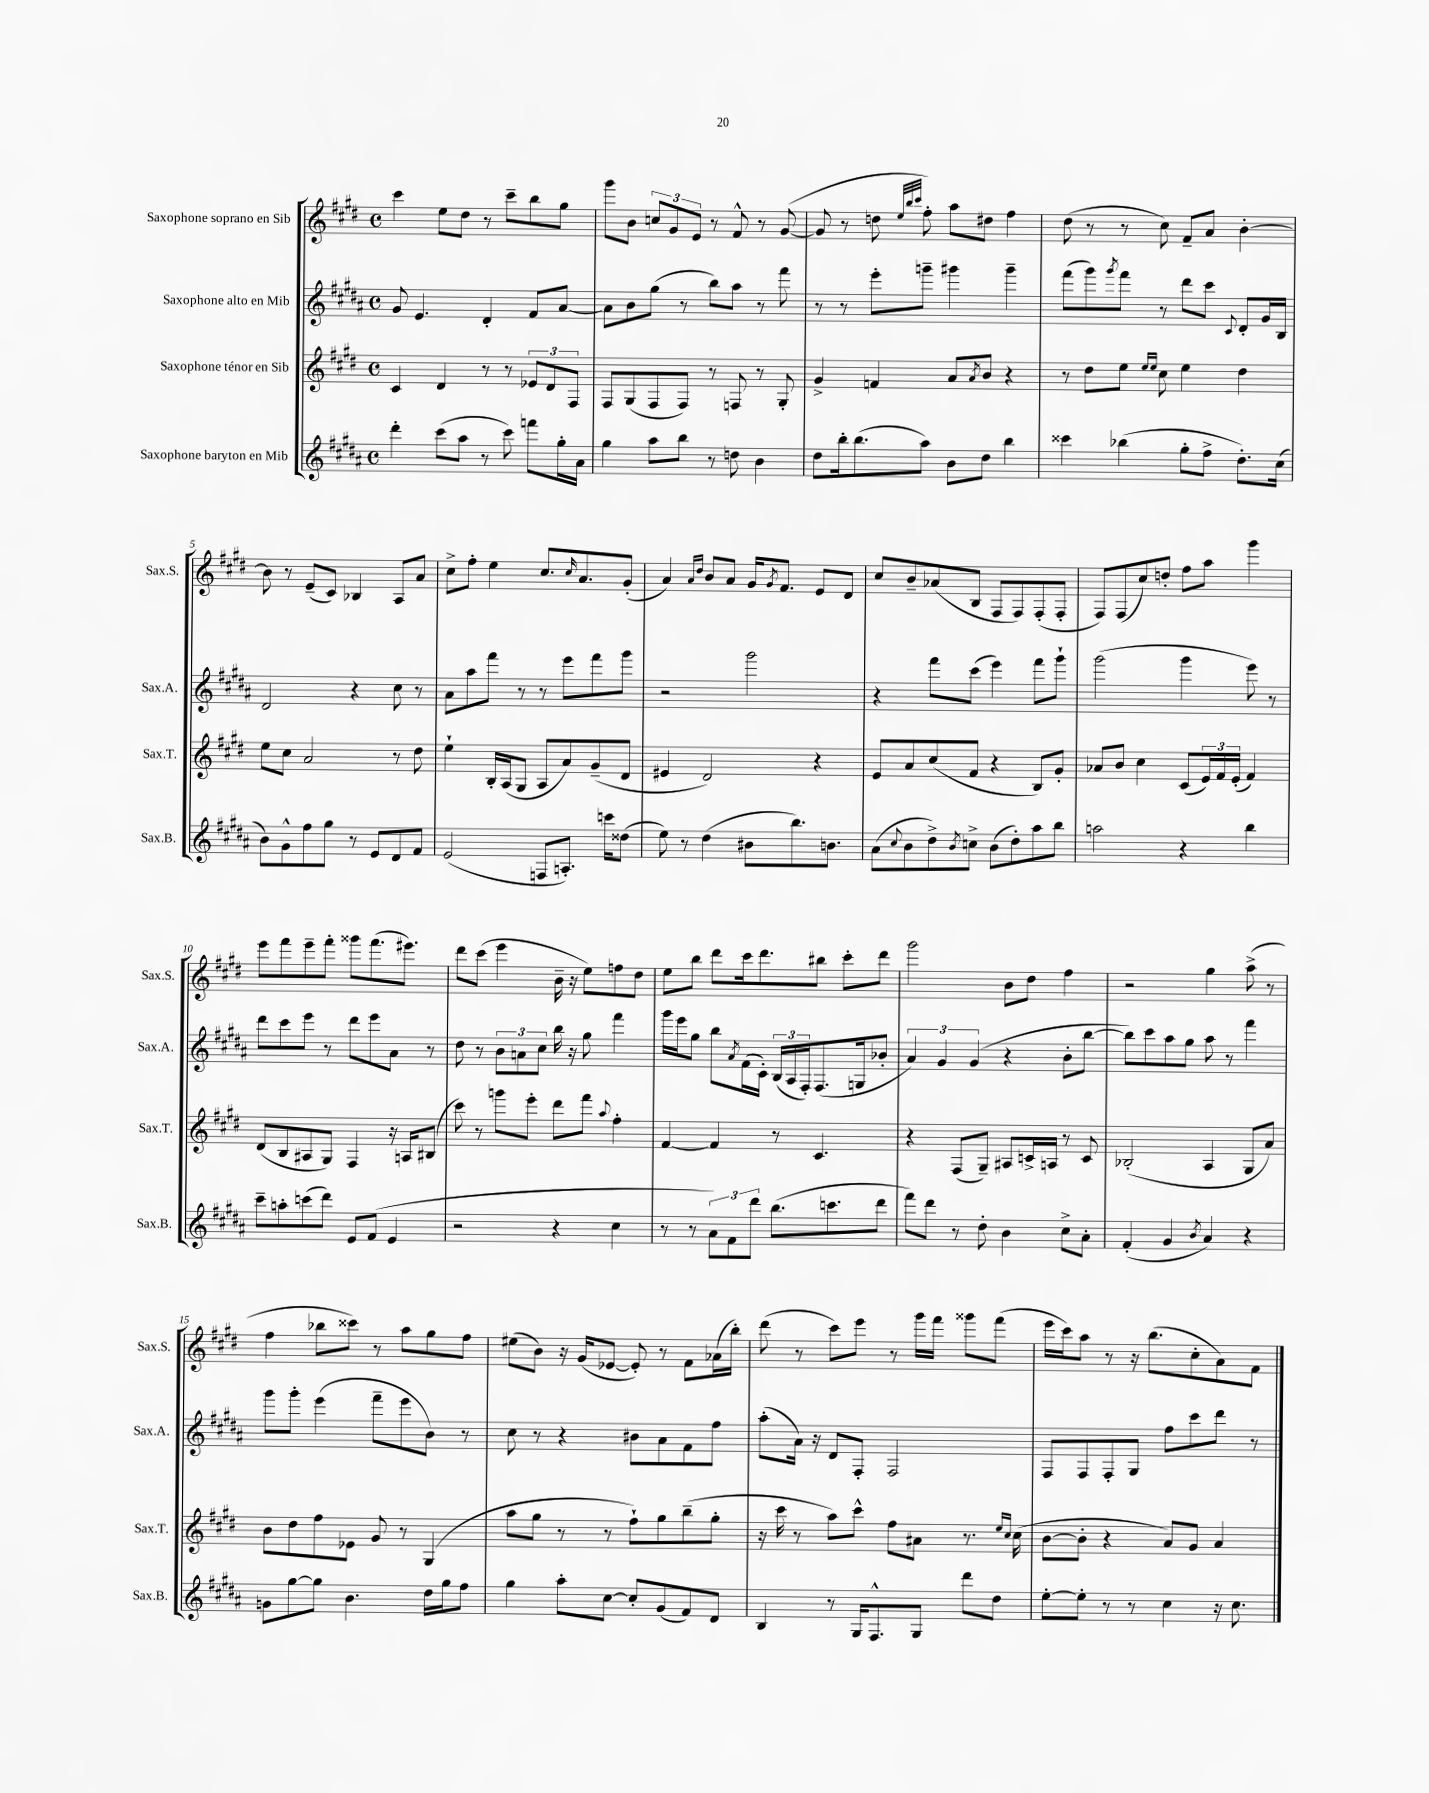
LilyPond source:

<<
\new StaffGroup <<
\new Staff = "s0" \with { instrumentName = "Saxophone soprano en Sib" shortInstrumentName = "Sax.S." } {
    \clef treble \key e \major \defaultTimeSignature \time 4/4
    cis'''4 e''8 dis''8 r8 cis'''8-- b''8 gis''8 |
    gis'''8 b'8 \tuplet 3/2 { c''8 gis'8 e'8 } r8 fis'8-^ r8 gis'8~( |
    gis'8 r8 d''8 \grace { e''32 b''32 cis'''32 } fis''8-.) a''8 dis''8 fis''4 |
    dis''8( r8 r8 cis''8) fis'8-- a'8 b'4~-. |
    b'8 r8 e'8--( cis'8) bes4 a8 a'8 |
    cis''8-> fis''8-. e''4 cis''8. \grace { cis''16 } a'8. gis'8-.( |
    a'4) \grace { a'16 dis''16 } b'8 a'8 gis'16 \acciaccatura { gis'8 } fis'8. e'8 dis'8 |
    cis''8 b'8-- aes'8( b8 fis8 fis8) fis8-.( fis8-. |
    fis8) fis8( cis''8) d''8-. fis''8 a''8 gis'''4 |
    e'''8 fis'''8 e'''8-- fis'''8-. gisis'''8 fis'''8.( eis'''8.) |
    dis'''8 cis'''8( e'''4 b'16-- r16 e''8) f''8 dis''8 |
    e''8 b''8 dis'''8 cis'''16 dis'''8. bis''8 cis'''8-. dis'''8 |
    gis'''2 b'8 dis''8 fis''4 |
    r2 gis''4 a''8->( r8 |
    fis''4 bes''8 cisis'''8) r8 a''8 gis''8 fis''8 |
    eis''8( b'8) r16 gis'16( ees'8~ ees'8-.) r8 fis'8 aes'16( b''16-.) |
    dis'''8( r8 cis'''8) e'''8 r8 gis'''16 fis'''16 gisis'''8 fis'''8( |
    e'''16 cis'''16) a''8 r8 r16 b''8.( cis''8-. a'8) fis'8 \bar "|." |
}
\new Staff = "s1" \with { instrumentName = "Saxophone alto en Mib" shortInstrumentName = "Sax.A." } {
    \clef treble \key b \major \defaultTimeSignature \time 4/4
    gis'8 e'4. dis'4-. fis'8 ais'8~ |
    ais'8 b'8 gis''8( r8 b''8) ais''8 r8 fis'''8 |
    r8 r8 e'''8-. g'''8-- gis'''4 gis'''4-- |
    fis'''8( gis'''8) \acciaccatura { gis'''8 } fis'''8 r8 dis'''8 cis'''8 \appoggiatura { cis'8 } dis'8-. gis'16 b16 |
    dis'2 r4 cis''8 r8 |
    ais'8 ais''8 fis'''8 r8 r8 e'''8 fis'''8 gis'''8 |
    r2 gis'''2 |
    r4 fis'''8 cis'''8( e'''4) fis'''8 gis'''8-! |
    gis'''2( gis'''4 e'''8) r8 |
    dis'''8 cis'''8 e'''8 r8 dis'''8 e'''8 ais'8 r8 |
    dis''8 r8 \tuplet 3/2 { b'8 a'8 cis''8 } b''16 r16 gis''8 fis'''4 |
    gis'''16 e'''16 gis''8 b''8 \acciaccatura { ais'8 } fis'16( cis'16-.) \tuplet 3/2 { b16( ais16 fis16-.) } fis8.( g16 bes'8-. |
    \tuplet 3/2 { ais'4) gis'4 gis'4( } r4 b'8-. b''8~ |
    b''8) cis'''8 ais''8 gis''8 ais''8 r8 fis'''4 |
    gis'''8 gis'''8-. e'''4( fis'''8-- e'''8 b'8) r8 |
    cis''8 r8 r4 bis'8 ais'8 fis'8 fis''8 |
    ais''8-.( ais'16) r16 dis'8 fis8-. fis2 |
    fis8 fis8 fis8-. gis8 fis''8 cis'''8 dis'''8 r8 \bar "|." |
}
\new Staff = "s2" \with { instrumentName = "Saxophone ténor en Sib" shortInstrumentName = "Sax.T." } {
    \clef treble \key e \major \defaultTimeSignature \time 4/4
    cis'4 dis'4 r8 r8 \tuplet 3/2 { ees'8 dis'8 fis8 } |
    fis8 gis8( fis8 fis8) r8 f8 r8 gis8-. |
    gis'4-> f'4 a'8 \acciaccatura { a'8 } b'8 r4 |
    r8 dis''8 e''8 \grace { e''16 e''16 } cis''8 e''4 dis''4 |
    e''8 cis''8 a'2 r8 dis''8 |
    e''4-! b16-. a16( gis8 a8 a'8) gis'8--( dis'8 |
    eis'4 dis'2) r4 |
    e'8 a'8 cis''8( fis'8 r4 b8) gis'8-. |
    aes'8 b'8 cis''4 cis'8( \tuplet 3/2 { e'16) fis'16 e'16-.( } fis'4) |
    dis'8( b8 ais8 gis8) fis4 r16 a16 bis8( |
    cis'''8) r8 g'''8 e'''8-. dis'''8 fis'''8 \appoggiatura { a''8 } fis''4-. |
    fis'4~ fis'4 r8 cis'4. |
    r4 fis8( gis8--) ais8 c'16-> a16 r8 c'8 |
    bes2-.( a4 gis8 a'8) |
    b'8 dis''8 fis''8 ees'8 gis'8 r8 gis4( |
    a''8 gis''8 r8 r8 fis''8-!) gis''8 b''8--( gis''8-. |
    r16 cis'''16 r8 a''8) cis'''8-^ fis''8 ais'8 r8. \grace { e''16 cis''16 } cis''16( |
    b'8~ b'8-. r4 a'8) gis'8 a'4 \bar "|." |
}
\new Staff = "s3" \with { instrumentName = "Saxophone baryton en Mib" shortInstrumentName = "Sax.B." } {
    \clef treble \key b \major \defaultTimeSignature \time 4/4
    dis'''4-. cis'''8( ais''8 r8 cis'''8) f'''8 gis''16-. ais'16 |
    gis''4 ais''8 b''8 r8 d''8 b'4 |
    dis''8 b''16-. b''8.( ais''8) b'8 dis''8 b''4 |
    cisis'''4 bes''4( gis''8-. fis''8-> dis''8.-.) cis''16( |
    b'8) gis'8-^ fis''8 gis''8 r8 e'8 dis'8 fis'8 |
    e'2( f8 a8.-.) c'''16 disis''8( |
    e''8) r8 dis''4( bis'8 b''8.) b'8. |
    ais'8( \appoggiatura { cis''8 } b'8 dis''8->) \acciaccatura { b'8 } c''8-> b'8( dis''8-.) ais''8 b''8 |
    a''2 r4 b''4 |
    cis'''8-- a''8-. c'''8( dis'''8) e'8 fis'8( e'4 |
    r2 r4 cis''4 |
    r8 r8 \tuplet 3/2 { ais'8) fis'8 dis'''8 } b''8.( c'''8. dis'''8 |
    fis'''8) dis'''8 r8 dis''8-. b'4 cis''8-> ais'8-. |
    fis'4-.( gis'4 \acciaccatura { b'8 } ais'4) r4 |
    g'8 gis''8~ gis''8 b'4. dis''16 gis''16 fis''8 |
    gis''4 ais''8-. cis''8~ cis''8-. gis'8( fis'8) dis'8 |
    b4 r8 gis16 fis8.-^ gis8 dis'''8 dis''8 |
    e''8~-. e''8-. r8 r8 cis''4 r16 cis''8. \bar "|." |
}
>>
>>
